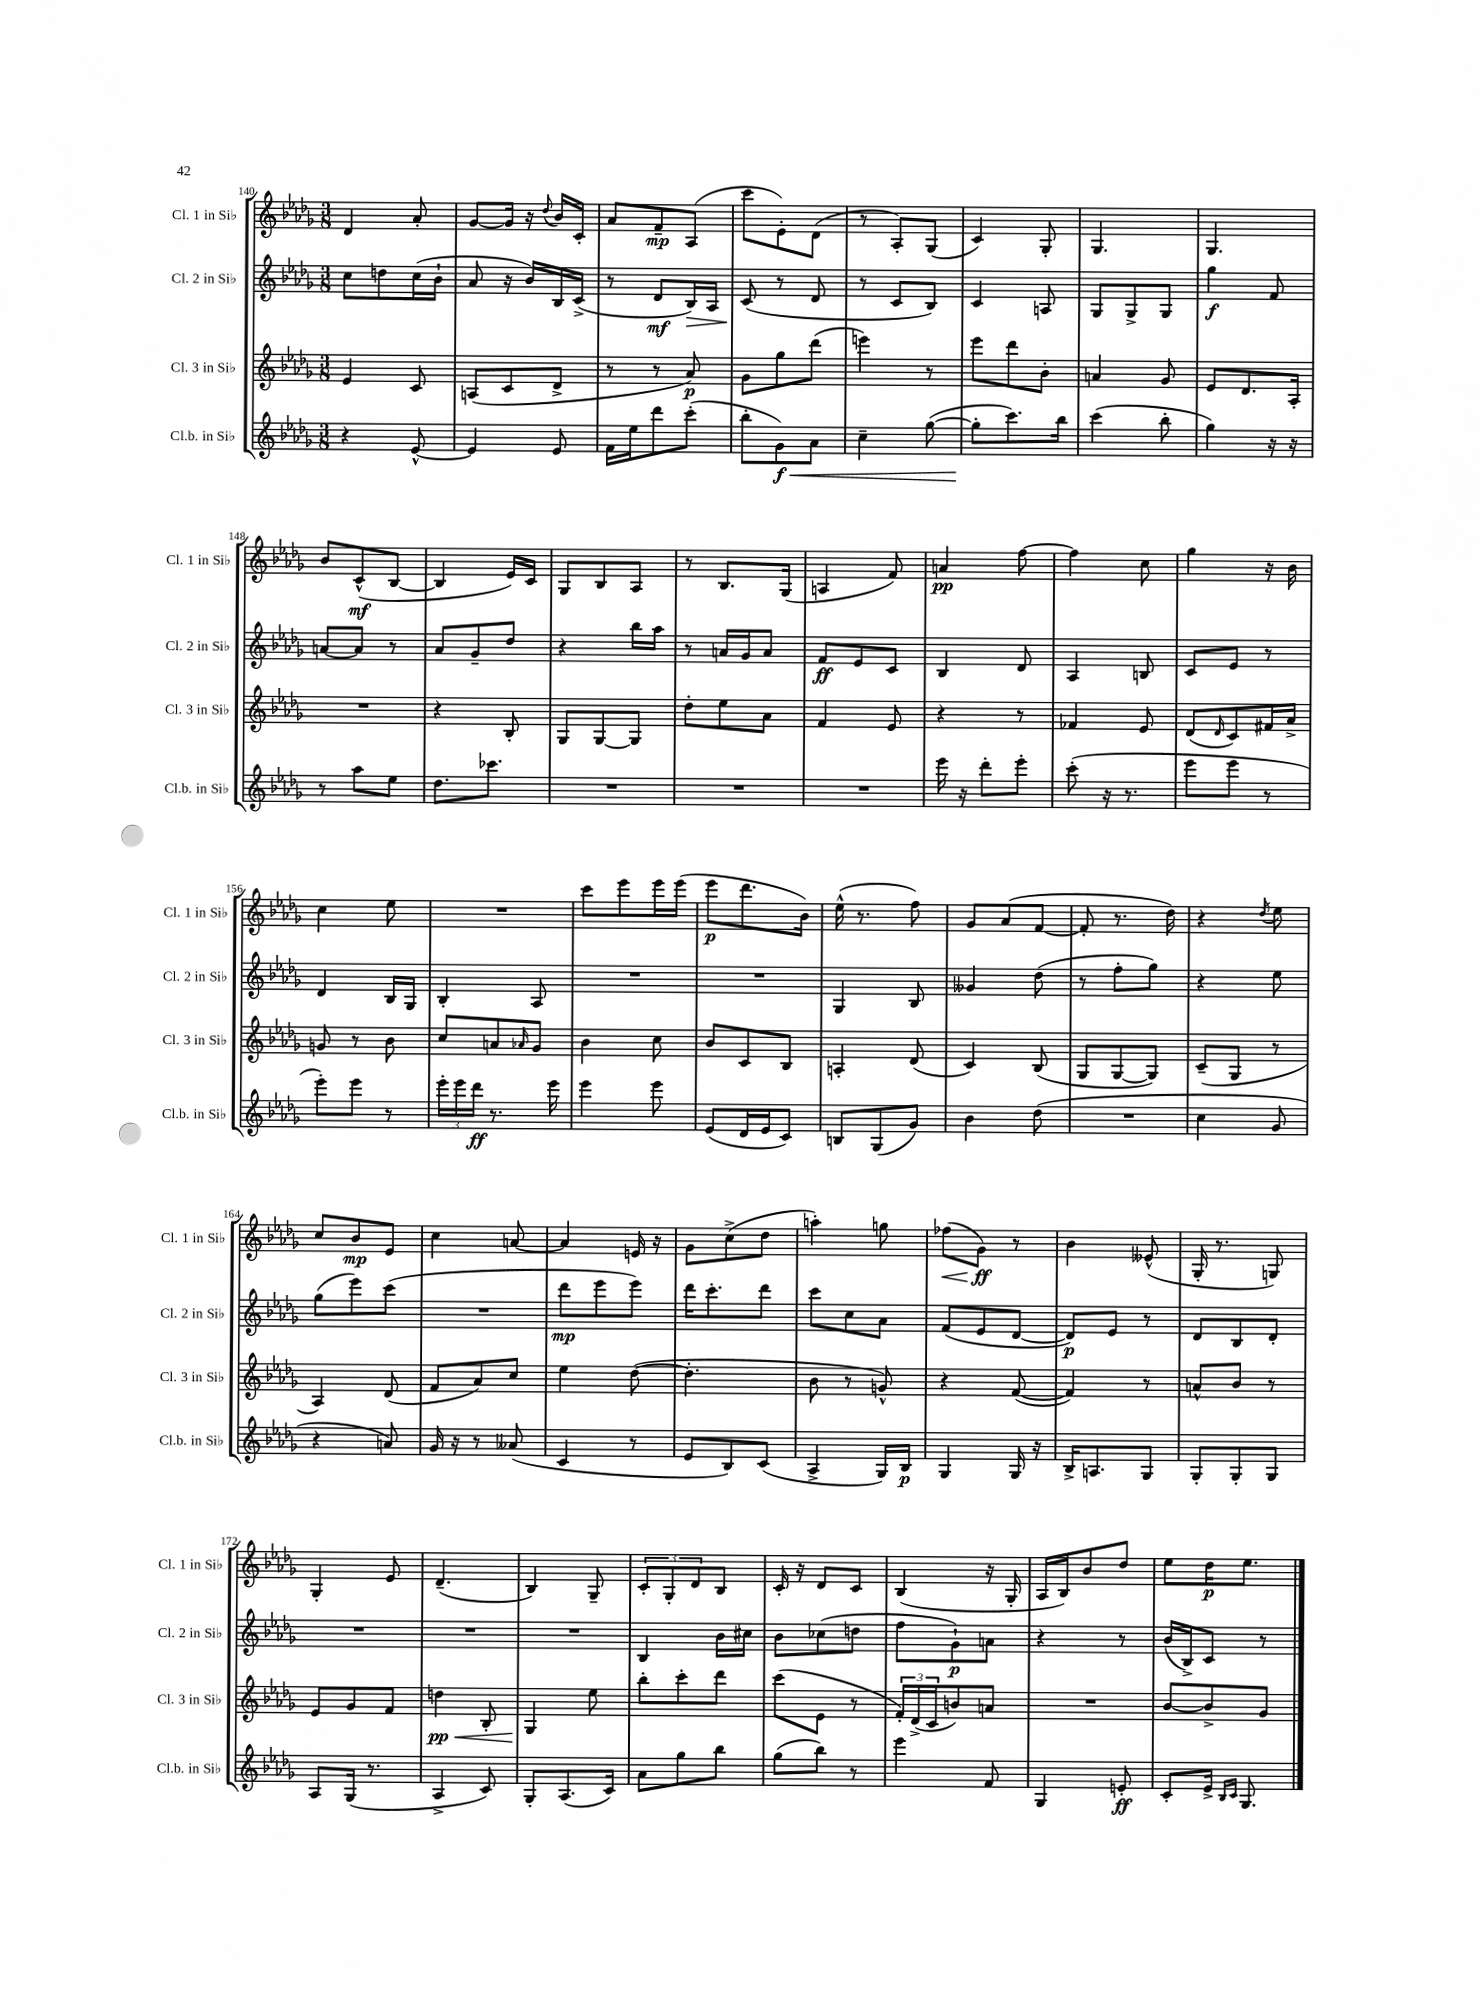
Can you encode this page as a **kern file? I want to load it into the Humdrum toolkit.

**kern	**dynam	**kern	**dynam	**kern	**dynam	**kern	**dynam
*part4	*part4	*part3	*part3	*part2	*part2	*part1	*part1
*staff4	*staff4	*staff3	*staff3	*staff2	*staff2	*staff1	*staff1
*I"Cl.b. in Si♭	*	*I"Cl. 3 in Si♭	*	*I"Cl. 2 in Si♭	*	*I"Cl. 1 in Si♭	*
*I'Cl.b. in Si♭	*	*I'Cl. 3 in Si♭	*	*I'Cl. 2 in Si♭	*	*I'Cl. 1 in Si♭	*
*clefG2	*	*clefG2	*	*clefG2	*	*clefG2	*
*k[b-e-a-d-g-]	*	*k[b-e-a-d-g-]	*	*k[b-e-a-d-g-]	*	*k[b-e-a-d-g-]	*
*M3/8	*	*M3/8	*	*M3/8	*	*M3/8	*
=140	=140	=140	=140	=140	=140	=140	=140
4r	.	4e-/	.	8cc\L	.	4d-/	.
.	.	.	.	8ddn\	.	.	.
[8e-^^/	.	8c/	.	(16cc\L	.	8a-'/	.
.	.	.	.	16b-`\JJ	.	.	.
=141	=141	=141	=141	=141	=141	=141	=141
4e-/]	.	(8An/L	.	8a-/	.	[8g-/L	.
.	.	8c/	.	16r	.	16g-/Jk]	.
.	.	.	.	16b-/LL)	.	16r	.
.	.	.	.	.	.	8qqdd-/	.
8e-/	.	8d-^/J	.	16B-/	.	16b-/LL	.
.	.	.	.	(16c^/JJ	.	16c'/JJ	.
=142	=142	=142	=142	=142	=142	=142	=142
16f\LL	.	8r	.	8r	.	8a-/L	.
16ee-\J	.	.	.	.	.	.	.
8ddd-\	.	8r	.	8d-/L	mf	8f~/	mp
!	!	!	!	!	!LO:HP:b	!	!
(8ccc'\J	.	8a-/)	p	16B-/L)	>	(8A-/J	.
.	.	.	.	16A-/JJ	.	.	.
=143	=143	=143	=143	=143	=143	=143	=143
8bb-'\L	.	8g-\L	.	(8c/	.	8ccc\L	.
!	!LO:HP:b	!	!	!	!	!	!
8g-\)	< f	8gg-\	.	8r	]	8e-'\)	.
8a-\J	.	(8ddd-\J	.	8d-/	.	(8d-\J	.
=144	=144	=144	=144	=144	=144	=144	=144
4cc~\	.	4eeen\)	.	8r	.	8r	.
.	.	.	.	8c/L	.	8A-'/L)	.
([8gg-\	.	8r	.	8B-/J)	.	(8G-/J	.
=145	=145	=145	=145	=145	=145	=145	=145
8gg-'\L]	.	8eee-\L	.	4c/	.	4c/)	.
8.ccc\)	[	8ddd-\	.	.	.	.	.
.	.	8b-'\J	.	8An/	.	8G-'/	.
16bb-\Jk	.	.	.	.	.	.	.
=146	=146	=146	=146	=146	=146	=146	=146
(4ccc\	.	4an/	.	8G-/L	.	4.G-/	.
.	.	.	.	8G-^/	.	.	.
8bb-'\	.	8g-/	.	8G-/J	.	.	.
=147	=147	=147	=147	=147	=147	=147	=147
4gg-\)	.	8e-/L	.	4gg-\	f	4.G-/	.
.	.	8.d-/	.	.	.	.	.
16r	.	.	.	8f/	.	.	.
16r	.	16A-'/Jk	.	.	.	.	.
!!LO:LB:g=z
=148	=148	=148	=148	=148	=148	=148	=148
8r	.	4.r	.	[8an/L	.	8b-/L	.
8aa-\L	.	.	.	8a/J]	.	(8c^^/	mf
8ee-\J	.	.	.	8r	.	[8B-/J	.
=149	=149	=149	=149	=149	=149	=149	=149
8.dd-\L	.	4r	.	8a-/L	.	4B-/]	.
.	.	.	.	8g-~/	.	.	.
8.ccc-X\J	.	.	.	.	.	.	.
.	.	8B-'/	.	8dd-/J	.	16e-/LL)	.
.	.	.	.	.	.	16c/JJ	.
=150	=150	=150	=150	=150	=150	=150	=150
4.r	.	8G-/L	.	4r	.	8G-/L	.
.	.	[8G-/	.	.	.	8B-/	.
.	.	8G-/J]	.	16bb-\LL	.	8A-/J	.
.	.	.	.	16aa-\JJ	.	.	.
=151	=151	=151	=151	=151	=151	=151	=151
4.r	.	8dd-'\L	.	8r	.	8r	.
.	.	8ee-\	.	16an/LL	.	8.B-/L	.
.	.	.	.	16g-/J	.	.	.
.	.	8a-\J	.	8a/J	.	.	.
.	.	.	.	.	.	(16G-/Jk	.
=152	=152	=152	=152	=152	=152	=152	=152
4.r	.	4f/	.	8f/L	ff	4An/	.
.	.	.	.	8e-/	.	.	.
.	.	8e-/	.	8c/J	.	8f/)	.
=153	=153	=153	=153	=153	=153	=153	=153
16eee-\	.	4r	.	4B-/	.	4an/	pp
16r	.	.	.	.	.	.	.
8ddd-'\L	.	.	.	.	.	.	.
8eee-'\J	.	8r	.	8d-/	.	[8ff\	.
=154	=154	=154	=154	=154	=154	=154	=154
(8ccc'\	.	4f-X/	.	4A-/	.	4ff\]	.
16r	.	.	.	.	.	.	.
8.r	.	.	.	.	.	.	.
.	.	8e-/	.	8Bn/	.	8cc\	.
=155	=155	=155	=155	=155	=155	=155	=155
8eee-\L	.	(8d-/L	.	8c/L	.	4gg-\	.
.	.	16qqd-/	.	.	.	.	.
8eee-\J	.	8c/)	.	8e-/J	.	.	.
8r	.	16f#X/L	.	8r	.	16r	.
.	.	16a-^/JJ	.	.	.	16b-\	.
!!LO:LB:g=z
=156	=156	=156	=156	=156	=156	=156	=156
8eee-'\L)	.	8gn/	.	4d-/	.	4cc\	.
8eee-\J	.	8r	.	.	.	.	.
8r	.	8b-\	.	16B-/LL	.	8ee-\	.
.	.	.	.	16G-/JJ	.	.	.
=157	=157	=157	=157	=157	=157	=157	=157
24eee-'\LL	.	8cc/L	.	4B-'/	.	4.r	.
24eee-\	.	.	.	.	.	.	.
24ddd-\JJ	ff	.	.	.	.	.	.
8.r	.	8an/	.	.	.	.	.
.	.	16qqa-X/	.	.	.	.	.
.	.	8g-/J	.	8A-/	.	.	.
16eee-\	.	.	.	.	.	.	.
=158	=158	=158	=158	=158	=158	=158	=158
4eee-\	.	4b-\	.	4.r	.	8ccc\L	.
.	.	.	.	.	.	8eee-\	.
8eee-\	.	8cc\	.	.	.	16eee-\L	.
.	.	.	.	.	.	(16eee-\JJ	.
=159	=159	=159	=159	=159	=159	=159	=159
(8e-/L	.	8b-/L	.	4.r	.	8eee-\L	p
16d-/L	.	8c/	.	.	.	8.ddd-\	.
16e-/J	.	.	.	.	.	.	.
8c/J)	.	8B-/J	.	.	.	.	.
.	.	.	.	.	.	16b-\Jk)	.
=160	=160	=160	=160	=160	=160	=160	=160
8Bn/L	.	4An'/	.	4G-/	.	(16ee-^^\	.
.	.	.	.	.	.	8.r	.
(8G-/	.	.	.	.	.	.	.
8g-/J)	.	(8d-/	.	8B-/	.	8ff\)	.
=161	=161	=161	=161	=161	=161	=161	=161
4b-\	.	4c/)	.	4g--X/	.	8g-/L	.
.	.	.	.	.	.	(8a-/	.
(8dd-\	.	(8B-/	.	(8dd-\	.	[8f/J	.
=162	=162	=162	=162	=162	=162	=162	=162
4.r	.	8G-/L	.	8r	.	8f'/]	.
.	.	[8G-/	.	8ff'\L	.	8.r	.
.	.	8G-/J])	.	8gg-\J)	.	.	.
.	.	.	.	.	.	16dd-\)	.
=163	=163	=163	=163	=163	=163	=163	=163
4cc\	.	(8c~/L	.	4r	.	4r	.
.	.	8G-/J	.	.	.	.	.
.	.	.	.	.	.	8qdd-/	.
8g-/	.	8r	.	8ee-\	.	8ee-\	.
!!LO:LB:g=z
=164	=164	=164	=164	=164	=164	=164	=164
4r	.	4A-/)	.	(8gg-\L	.	8cc/L	.
.	.	.	.	8eee-\)	.	8b-/	mp
8an/)	.	(8d-/	.	(8ccc\J	.	8e-/J	.
=165	=165	=165	=165	=165	=165	=165	=165
16g-/	.	8f/L	.	4.r	.	4cc\	.
16r	.	.	.	.	.	.	.
8r	.	8a-/)	.	.	.	.	.
(8a--X/	.	8cc/J	.	.	.	[8an/	.
=166	=166	=166	=166	=166	=166	=166	=166
4c/	.	4ee-\	.	8ddd-\L	mp	4a/]	.
.	.	.	.	8eee-\	.	.	.
8r	.	([8dd-\	.	8eee-\J)	.	16en/	.
.	.	.	.	.	.	16r	.
=167	=167	=167	=167	=167	=167	=167	=167
8e-/L	.	4.dd-'\]	.	16ddd-\KL	.	8g-\L	.
.	.	.	.	8.ccc'\	.	.	.
8B-/)	.	.	.	.	.	(8cc^\	.
(8c/J	.	.	.	8ddd-\J	.	8dd-\J	.
=168	=168	=168	=168	=168	=168	=168	=168
4A-^/	.	8b-\	.	8ccc\L	.	4aan'\)	.
.	.	8r	.	8cc\	.	.	.
16G-/LL)	.	8gn^^/)	.	8a-\J	.	8ggn\	.
16B-/JJ	p	.	.	.	.	.	.
=169	=169	=169	=169	=169	=169	=169	=169
!	!	!	!	!	!	!	!LO:HP:b
4G-/	.	4r	.	(8f/L	.	(8ff-X\L	<
.	.	.	.	8e-/	.	8g-\J)	ff
16G-/	.	([8f/	.	[8d-/J	.	8r	[
16r	.	.	.	.	.	.	.
=170	=170	=170	=170	=170	=170	=170	=170
16B-^/KL	.	4f/])	.	8d-/L])	p	4b-\	.
8.An/	.	.	.	.	.	.	.
.	.	.	.	8e-/J	.	.	.
8G-/J	.	8r	.	8r	.	(8e--X^^/	.
=171	=171	=171	=171	=171	=171	=171	=171
8G-'/L	.	8an^^/L	.	8d-/L	.	16G-'/	.
.	.	.	.	.	.	8.r	.
8G-'/	.	8b-/J	.	8B-/	.	.	.
8G-/J	.	8r	.	8d-'/J	.	8Gn/)	.
!!LO:LB:g=z
=172	=172	=172	=172	=172	=172	=172	=172
8A-/L	.	8e-/L	.	4.r	.	4G-'/	.
(16G-/Jk	.	8g-/	.	.	.	.	.
8.r	.	.	.	.	.	.	.
.	.	8f/J	.	.	.	8e-/	.
=173	=173	=173	=173	=173	=173	=173	=173
!	!	!	!LO:HP:b	!	!	!	!
4A-^/	.	4ddn\	< pp	4.r	.	(4.d-~/	.
8c/)	.	8B-'/	.	.	.	.	.
=174	=174	=174	=174	=174	=174	=174	=174
8G-'/L	.	4G-/	.	4.r	.	4B-/)	.
(8.A-/	.	.	.	.	.	.	.
.	.	8ee-\	[	.	.	8G-~/	.
16c/Jk)	.	.	.	.	.	.	.
=175	=175	=175	=175	=175	=175	=175	=175
8a-\L	.	8bb-'\L	.	4B-/	.	12c'/L	.
.	.	.	.	.	.	12G-'/	.
8gg-\	.	8ccc'\	.	.	.	.	.
.	.	.	.	.	.	12d-/	.
8bb-\J	.	8ddd-\J	.	16b-\LL	.	8B-/J	.
.	.	.	.	16cc#X\JJ	.	.	.
=176	=176	=176	=176	=176	=176	=176	=176
(8gg-\L	.	(8ccc\L	.	8b-\L	.	16c'/	.
.	.	.	.	.	.	16r	.
8bb-\J)	.	8e-\J	.	(8cc-X\	.	8d-/L	.
8r	.	8r	.	8ddn\J	.	8c/J	.
=177	=177	=177	=177	=177	=177	=177	=177
4eee-\	.	24f'/LL)	.	8ff\L	.	(4B-/	.
.	.	(24d-^/	.	.	.	.	.
.	.	24c/J	.	.	.	.	.
.	.	8bn/)	.	8g-`\)	p	.	.
8f/	.	8an/J	.	8an\J	.	16r	.
.	.	.	.	.	.	16G-'/	.
=178	=178	=178	=178	=178	=178	=178	=178
4G-/	.	4.r	.	4r	.	16A-/LL	.
.	.	.	.	.	.	16B-/J)	.
.	.	.	.	.	.	8b-/	.
8en'/	ff	.	.	8r	.	8dd-/J	.
=179	=179	=179	=179	=179	=179	=179	=179
8c'/L	.	[8b-/L	.	(16b-/LL	.	8ee-\L	.
.	.	.	.	16B-^/J)	.	.	.
16e-^/Jk	.	8b-^/]	.	8c/J	.	16dd-\K	p
16qqB-/LL	.	.	.	.	.	.	.
16qqc/JJ	.	.	.	.	.	.	.
8.G-/	.	.	.	.	.	8.ee-\J	.
.	.	8g-/J	.	8r	.	.	.
==	==	==	==	==	==	==	==
*-	*-	*-	*-	*-	*-	*-	*-
